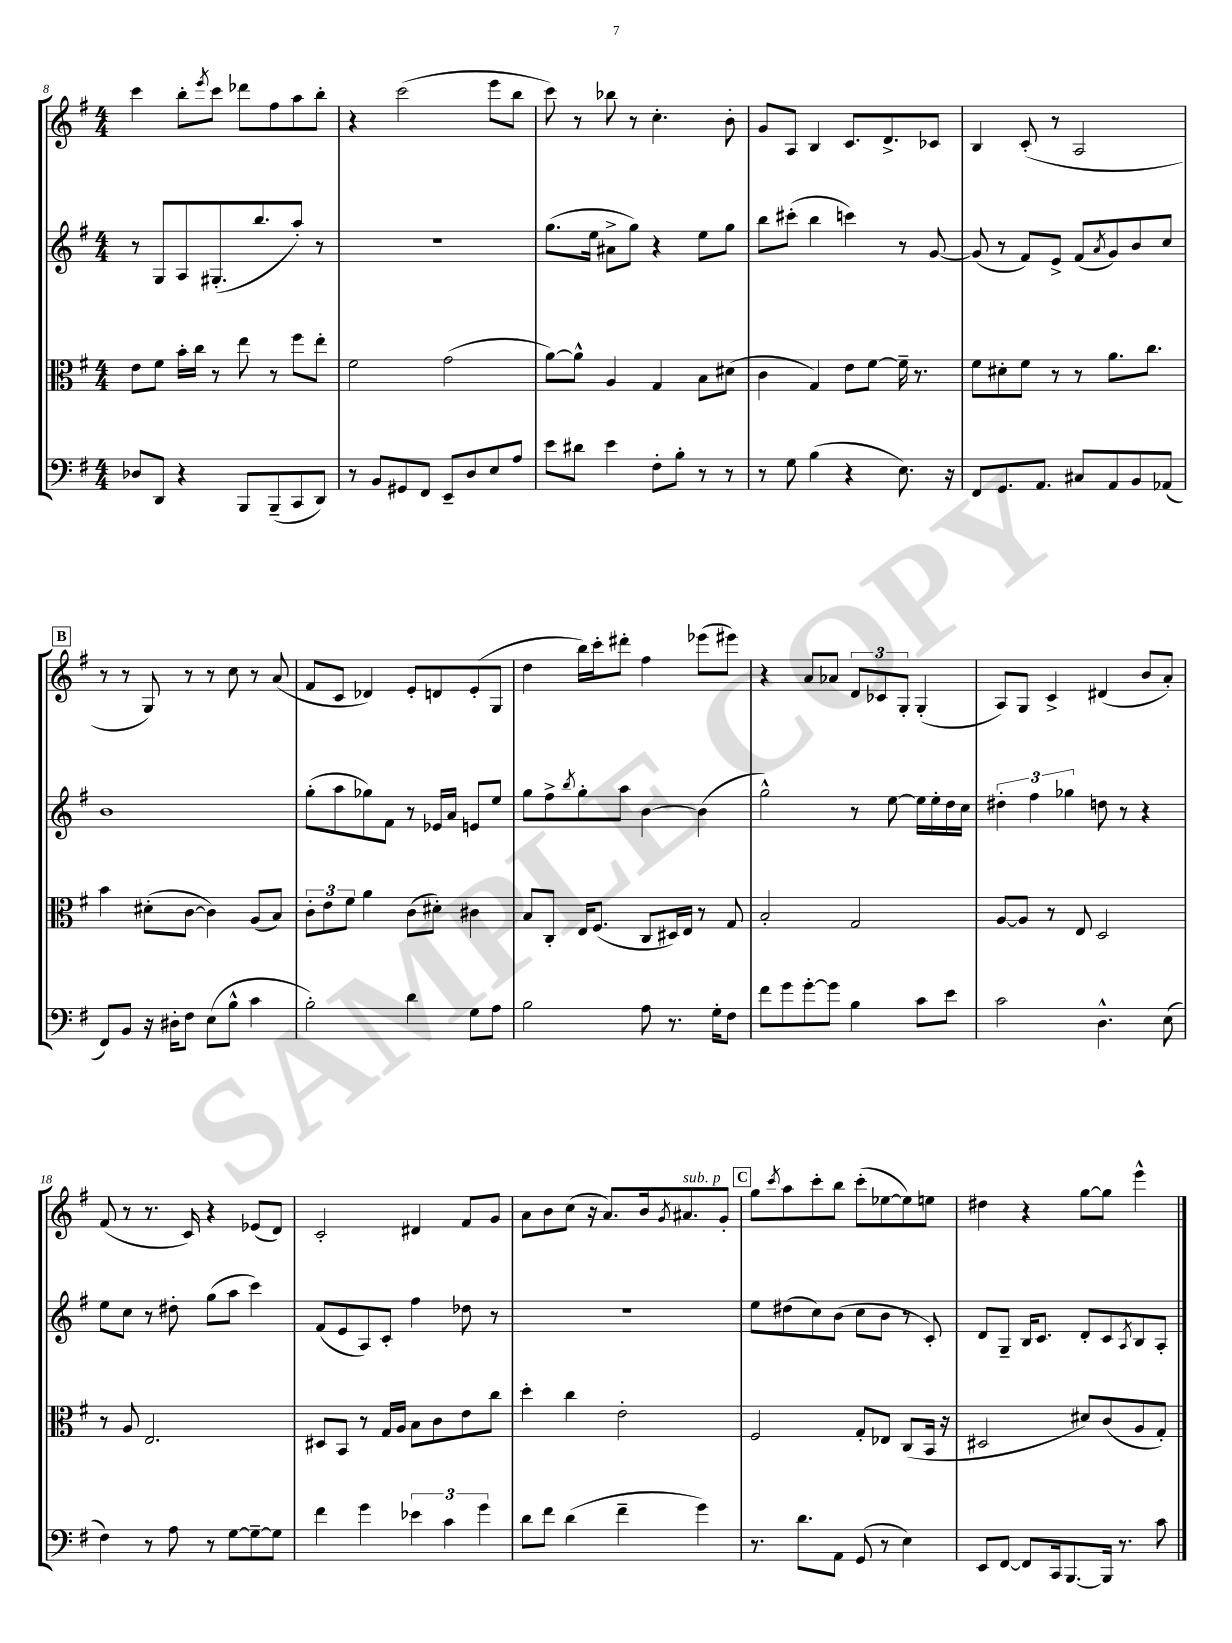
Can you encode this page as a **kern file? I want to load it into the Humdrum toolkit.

**kern	**kern	**kern	**kern
*staff4	*staff3	*staff2	*staff1
*clefF4	*clefC3	*clefG2	*clefG2
*k[f#]	*k[f#]	*k[f#]	*k[f#]
*M4/4	*M4/4	*M4/4	*M4/4
8D-	8e	8r	4ccc
8DD	8f#	8G	.
4r	16b'	8A	8bb'
.	16cc	.	.
.	.	.	8qeee
.	8r	(8.G#'	8ccc
8BBB	8ee	.	8ddd-
.	.	8.bb	.
(8BBB~	8r	.	8ff#
8CC	8ff#	8aa')	8aa
8DD)	8ee'	8r	8bb'
=	=	=	=
8r	2f#	1r	4r
8BB	.	.	.
8GG#	.	.	(2ccc
8FF#	.	.	.
8EE~	(2g	.	.
8D	.	.	.
8E	.	.	8eee
8A	.	.	8bb
=	=	=	=
8e	[8a)	(8.gg	8ccc)
8d#	8a^^]	.	8r
.	.	16ee	.
4e	4A	8a#^	8bb-
.	.	8gg)	8r
8F#'	4G	4r	4.cc'
8B'	.	.	.
8r	8B	8ee	.
8r	(8d#	8gg	8b'
=	=	=	=
8r	4c	8bb	8g
8G	.	(8ccc#'	8A
(4B	4G)	4bb	4B
4r	8e	4ccc)	8.c
.	[8f#	.	.
.	.	.	8.d^
8.E)	16f#~]	8r	.
.	8.r	.	.
.	.	[8g	8c-
16r	.	.	.
=	=	=	=
8FF#	8f#	(8g]	4B
8.GG	8d#'	8r	.
.	8f#	8f#)	(8c'
8.AA	.	.	.
.	8r	8e^	8r
8C#	8r	(8f#	2A
.	.	8qa	.
8AA	8.a	8g)	.
8BB	.	8b	.
.	8.cc	.	.
(8AA-	.	8cc	.
=	=	=	=
8FF#)	4b	1b	8r
8BB	.	.	8r
16r	(8d#'	.	8G)
16D#'	.	.	.
8F#	[8c	.	8r
(8E	4c])	.	8r
8B^^	.	.	8cc
4c	(8A	.	8r
.	8B)	.	(8a
=	=	=	=
2B')	12c'	(8gg'	8f#
.	12e	.	.
.	.	8aa	8c
.	12f#	.	.
.	4a	8gg-)	4d-)
.	.	8f#	.
4d	(8c	8r	8e'
.	8d#')	16e-	8d
.	.	16a	.
8G	4c#	8e	(8e'
8A	.	8ee	8G
=	=	=	=
2B	8B	8gg	4dd
.	8C'	8ff#^	.
.	.	8qbb	.
.	16E	8gg'	16bb)
.	(8.F#	.	16ccc'
.	.	8aa	8ddd#'
8A	8C	[4b	4ff#
8.r	16D#)	.	.
.	16E	.	.
.	8r	(4b]	(8eee-
16G'	.	.	.
8F#	8G	.	8eee#)
=	=	=	=
8f#	2B'	2gg^^)	4r
8g	.	.	.
[8g'	.	.	8a
8g]	.	.	8a-
4B	2G	8r	12d
.	.	.	12c-
.	.	[8ee	.
.	.	.	12G'
8c	.	16ee]	(4G'
.	.	16ee'	.
8e	.	16dd	.
.	.	16cc	.
=	=	=	=
2c	[8A	6dd#'	8A)
.	8A]	.	8G
.	.	6ff#	.
.	8r	.	4c^
.	.	6gg-	.
.	8E	.	.
4.D^^	2D	8dd	(4d#
.	.	8r	.
.	.	4r	8b
(8E	.	.	8a')
=	=	=	=
4F#)	8r	8ee	(8f#
.	8A	8cc	8r
8r	2.E	8r	8.r
8A	.	8dd#'	.
.	.	.	16c)
8r	.	(8gg	4r
[8G	.	8aa	.
8G~_	.	4ccc)	(8e-
8G]	.	.	8d)
=	=	=	=
4f#	8D#	(8f#	2c'
.	8BB	8e	.
4g	8r	8A)	.
.	16G	8c'	.
.	16A	.	.
6e-	8B	4ff#	4d#
.	8c	.	.
6c	.	.	.
.	8e	8dd-	8f#
6g	.	.	.
.	8cc	8r	8g
=	=	=	=
8d	4dd'	1r	8a
8f#	.	.	8b
(4d	4cc	.	(8cc
.	.	.	16r
.	.	.	8.a)
4f#~	2e'	.	.
.	.	.	16b
.	.	.	8qg
.	.	.	8.a#
4g)	.	.	.
.	.	.	8g'
=	=	=	=
8.r	2F#	8ee	8gg
.	.	.	8qccc
.	.	(8dd#	8aa
8.d	.	.	.
.	.	8cc)	8ccc'
8AA	.	(8b	8bb
(8GG	8G'	8cc	(8ccc'
8r	8E-	8b	[8ee-
4E)	(8C	8r	8ee-])
.	16BB	8c')	8ee
.	16r	.	.
=	=	=	=
8EE	2D#	8d	4dd#
[8FF#	.	8G~	.
8FF#]	.	16B	4r
.	.	8.c	.
16CC	.	.	.
[8.BBB	.	.	.
.	8d#)	8d'	[8gg
16BBB]	(8c	8c	8gg]
8.r	.	.	.
.	.	8qA	.
.	8A	8B	4eee^^
8c	8G')	8A'	.
==	==	==	==
*-	*-	*-	*-
